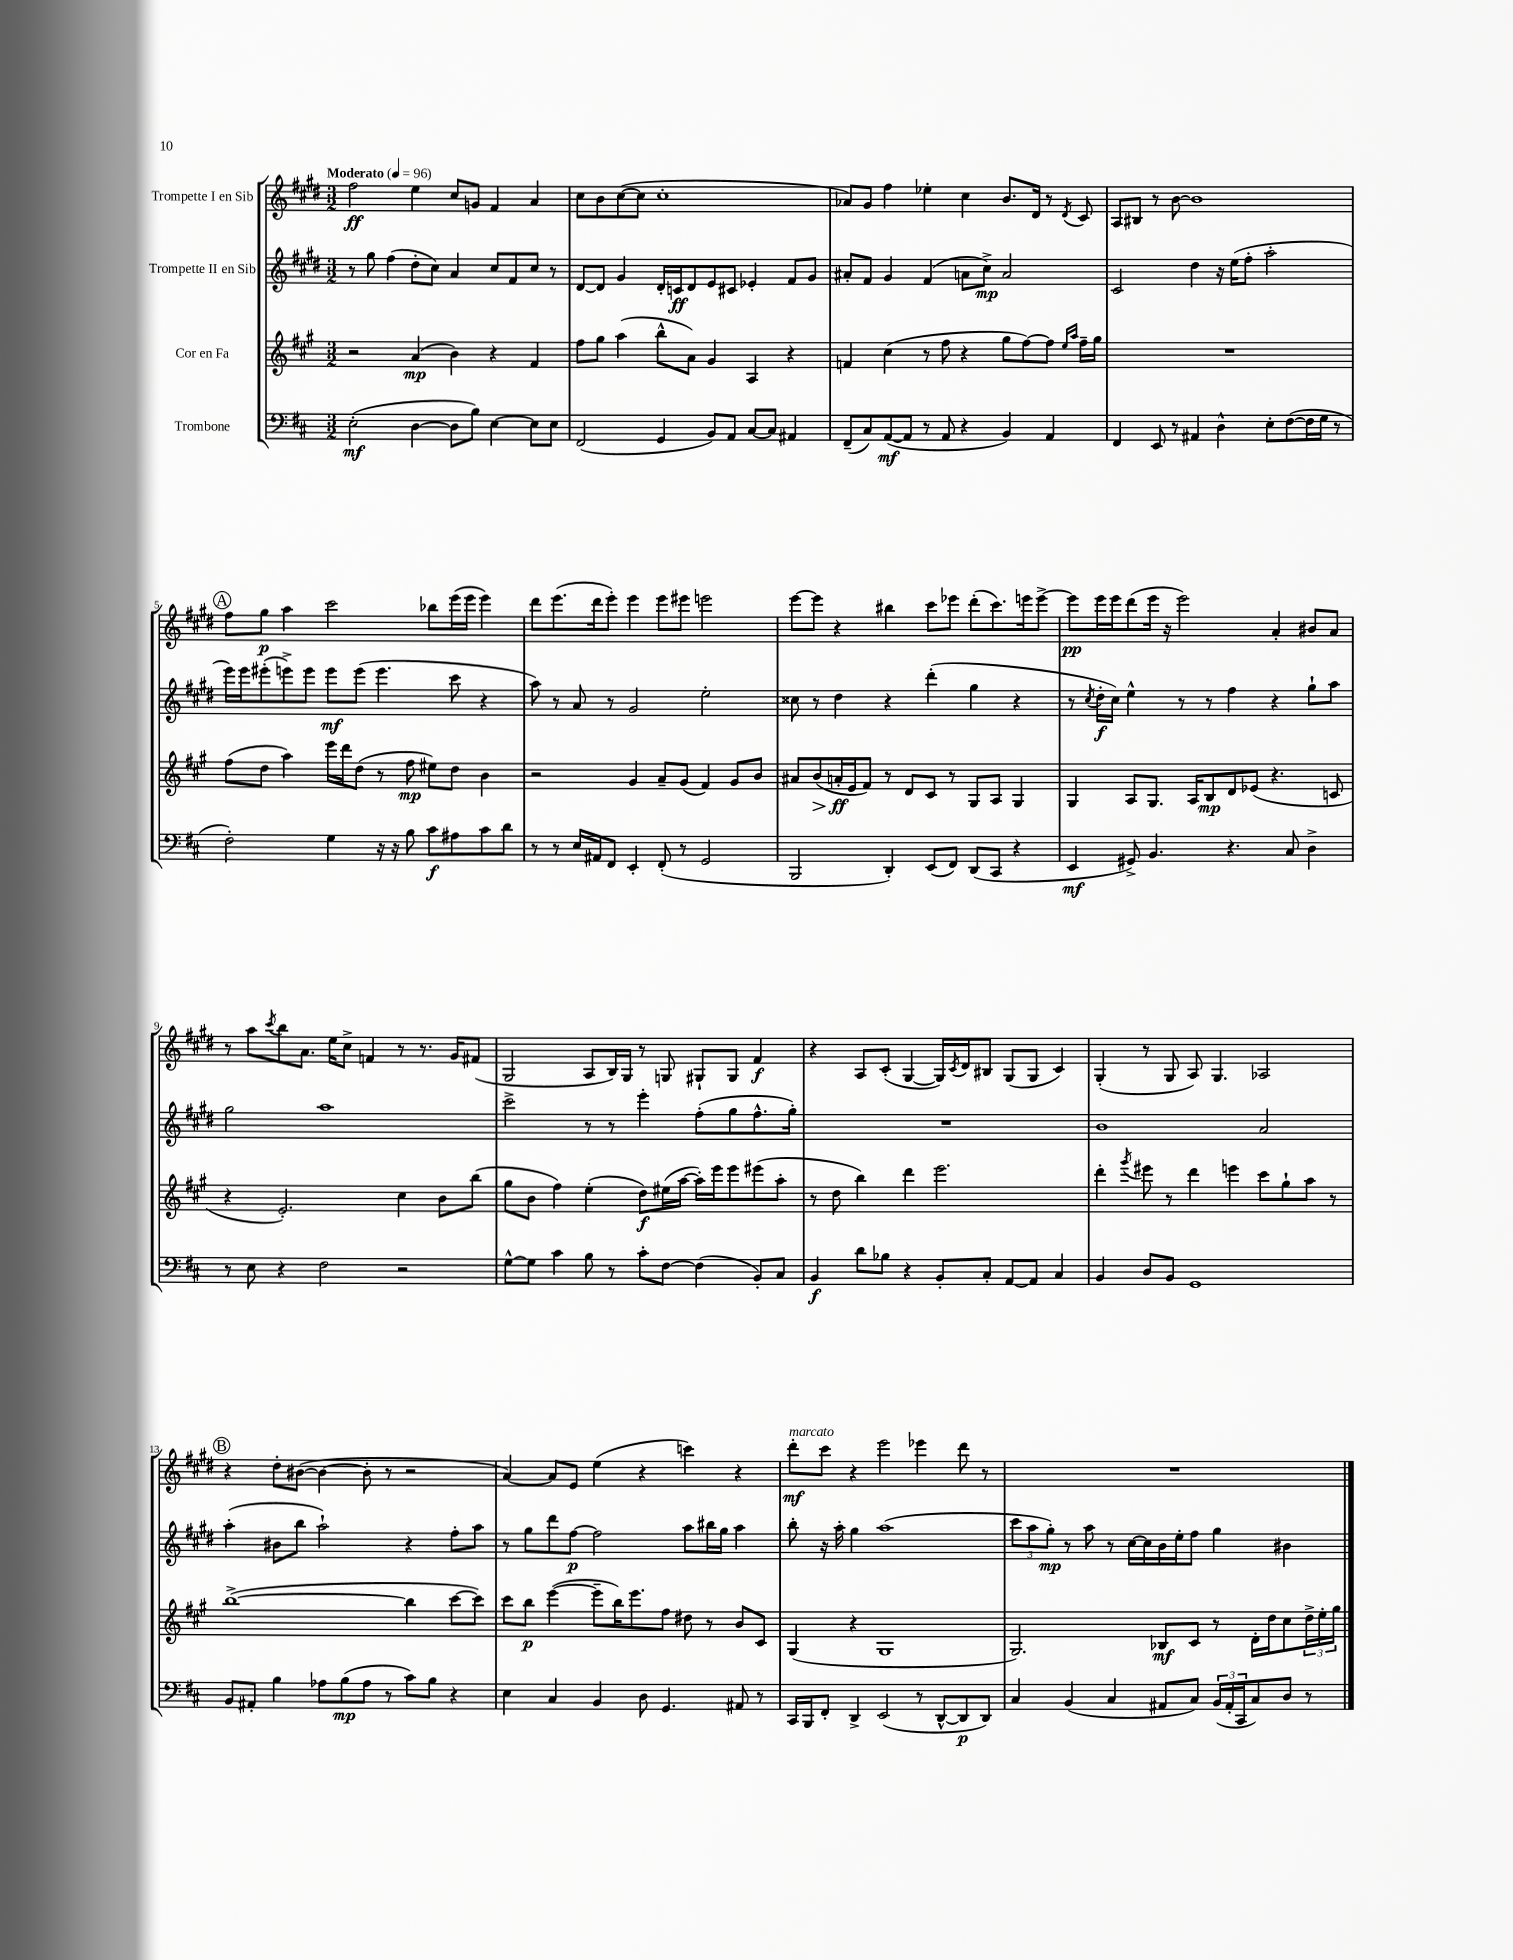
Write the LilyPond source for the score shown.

<<
\new StaffGroup <<
\new Staff = "s0" \with { instrumentName = "Trompette I en Sib" } {
    \clef treble \key e \major \numericTimeSignature \time 3/2 \tempo "Moderato" 4 = 96
    fis''2\ff e''4 cis''8 g'8 fis'4 a'4 |
    cis''8 b'8 cis''8~( cis''8 cis''1-. |
    aes'8) gis'8 fis''4 ees''4-. cis''4 b'8. dis'16 r8 \acciaccatura { dis'8 } cis'8 |
    a8 bis8 r8 b'8~ b'1 |
    \mark \markup { \circle "A" } fis''8 gis''8\p a''4 cis'''2 bes''8 e'''16( e'''16 e'''4) |
    dis'''8 e'''8.( dis'''16 e'''8-.) e'''4 e'''8 eis'''8 e'''2 |
    e'''8~ e'''8 r4 bis''4 cis'''8 ees'''8 dis'''8-.( cis'''8.) e'''16 e'''8~-> |
    e'''8\pp e'''16 e'''16 dis'''8( e'''16 r16 e'''2) a'4-. bis'8 a'8 |
    r8 a''8 \acciaccatura { cis'''8 } b''8 a'8. e''16 cis''8-> f'4 r8 r8. gis'16 fis'8( |
    gis2 a8 b16) gis16 r8 g8 gis8-! gis8 fis'4\f |
    r4 a8 cis'8-.( gis4~ gis16) \acciaccatura { cis'8 } dis'16 bis8 gis8( gis8 cis'4) |
    gis4-.( r8 gis8 a8) gis4. aes2 |
    \mark \markup { \circle "B" } r4 dis''8-. bis'8~( bis'4~ bis'8-. r8 r2 |
    a'4~) a'8 e'8 e''4( r4 c'''4) r4 |
    dis'''8-.\mf^\markup { \italic "marcato" } cis'''8 r4 e'''2 ees'''4 dis'''8 r8 |
    R1. \bar "|." |
}
\new Staff = "s1" \with { instrumentName = "Trompette II en Sib" } {
    \clef treble \key e \major \numericTimeSignature \time 3/2
    r8 gis''8 fis''4( dis''8-. cis''8) a'4 cis''8 fis'8 cis''8 r8 |
    dis'8~ dis'8 gis'4 dis'16-. c'16\ff dis'8 e'8 cis'8 ees'4-. fis'8 gis'8 |
    ais'8-. fis'8 gis'4 fis'4( a'8 cis''8->\mp) a'2 |
    cis'2 dis''4 r16 e''16( fis''8-. a''2-. |
    \mark \markup { \circle "A" } e'''16) e'''16 eis'''8-.( e'''8->) e'''8 e'''8\mf e'''8( e'''4. cis'''8 r4 |
    a''8) r8 a'8 r8 gis'2 e''2-. |
    cisis''8 r8 dis''4 r4 dis'''4-.( gis''4 r4 |
    r8 \acciaccatura { cis''8 } dis''16-.\f cis''16) e''4-^ r8 r8 fis''4 r4 gis''8-! a''8 |
    gis''2 a''1 |
    cis'''2-> r8 r8 e'''4-. fis''8-.( gis''8 fis''8.-^ gis''16-.) |
    R1. |
    b'1 a'2 |
    \mark \markup { \circle "B" } a''4-.( bis'8 b''8 a''2-!) r4 fis''8-. a''8 |
    r8 gis''8 dis'''8 fis''8~\p fis''2 a''8 bis''16 gis''16 a''4 |
    b''8-. r16 a''16-. gis''4 a''1( |
    \tuplet 3/2 { cis'''8 a''8 gis''8-.\mp) } r8 a''8 r8 cis''16~ cis''16 b'16 e''16-. fis''8 gis''4 bis'4 \bar "|." |
}
\new Staff = "s2" \with { instrumentName = "Cor en Fa" } {
    \clef treble \key a \major \numericTimeSignature \time 3/2
    r2 a'4\mp( b'4) r4 fis'4 |
    fis''8 gis''8 a''4( b''8-^ a'8) gis'4 a4 r4 |
    f'4 cis''4( r8 fis''8 r4 gis''8 fis''8~) fis''8 \grace { e''16 a''16 } fis''16-- gis''16 |
    R1. |
    \mark \markup { \circle "A" } fis''8( d''8 a''4) e'''16 d'''16 d''8( r8 fis''8\mp eis''8) d''8 b'4 |
    r2 gis'4 a'8-- gis'8( fis'4) gis'8 b'8 |
    ais'8 b'8\>( a'16-.\ff\! e'16 fis'8) r8 d'8 cis'8 r8 gis8 a8 gis4 |
    gis4 a8 gis8. a16 b8\mp d'8 ees'8( r4. c'8 |
    r4 e'2.-.) cis''4 b'8 b''8( |
    gis''8 b'8 fis''4) e''4-.( d''8\f) eis''16( a''16~ a''16-.) e'''16 e'''8 eis'''8( a''8-. |
    r8 d''8 b''4) d'''4 e'''2. |
    d'''4-. \acciaccatura { gis'''8 } eis'''8 r8 d'''4 e'''4 cis'''8 gis''8-! a''8 r8 |
    \mark \markup { \circle "B" } b''1~->( b''4 cis'''8~ cis'''8) |
    cis'''8 b''8\p e'''4~( e'''8-- b''16) e'''8. fis''8 dis''8 r8 b'8 cis'8 |
    gis4( r4 gis1 |
    gis2.) bes8\mf cis'8 r8 d'16-. d''16 cis''8 \tuplet 3/2 { d''16-> e''16-. gis''16 } \bar "|." |
}
\new Staff = "s3" \with { instrumentName = "Trombone" } {
    \clef bass \key d \major \numericTimeSignature \time 3/2
    e2-.\mf( d4~ d8 b8) e4~ e8 e8 |
    fis,2( g,4 b,8) a,8 cis8~ cis8 ais,4 |
    fis,8--( cis8) a,8~\mf( a,8 r8 a,8 r4 b,4) a,4 |
    fis,4 e,8 r8 ais,4 d4-^ e8-. fis8~( fis16 g16 r8 |
    \mark \markup { \circle "A" } fis2-.) g4 r16 r16 b8 cis'8\f ais8 cis'8 d'8 |
    r8 r8 e16 ais,16 fis,8 e,4-. fis,8-.( r8 g,2 |
    b,,2 d,4-.) e,8( fis,8) d,8( cis,8 r4 |
    e,4\mf gis,8->) b,4. r4. cis8 d4-> |
    r8 e8 r4 fis2 r2 |
    g8~-^ g8 cis'4 b8 r8 cis'8-. fis8~ fis4( b,8-.) cis8 |
    b,4\f d'8 bes8 r4 b,8-. cis8-. a,8~ a,8 cis4 |
    b,4 d8 b,8 g,1 |
    \mark \markup { \circle "B" } b,8 ais,8-. b4 aes8 b8\mp( aes8 r8 cis'8) b8 r4 |
    e4 cis4 b,4 d8 g,4. ais,8 r8 |
    cis,16 b,,16 fis,8-. d,4-> e,2( r8 d,8~-^ d,8\p d,8) |
    cis4 b,4( cis4 ais,8 cis8) \tuplet 3/2 { b,16( ais,16-. cis,16 } cis8) d8 r8 \bar "|." |
}
>>
>>
